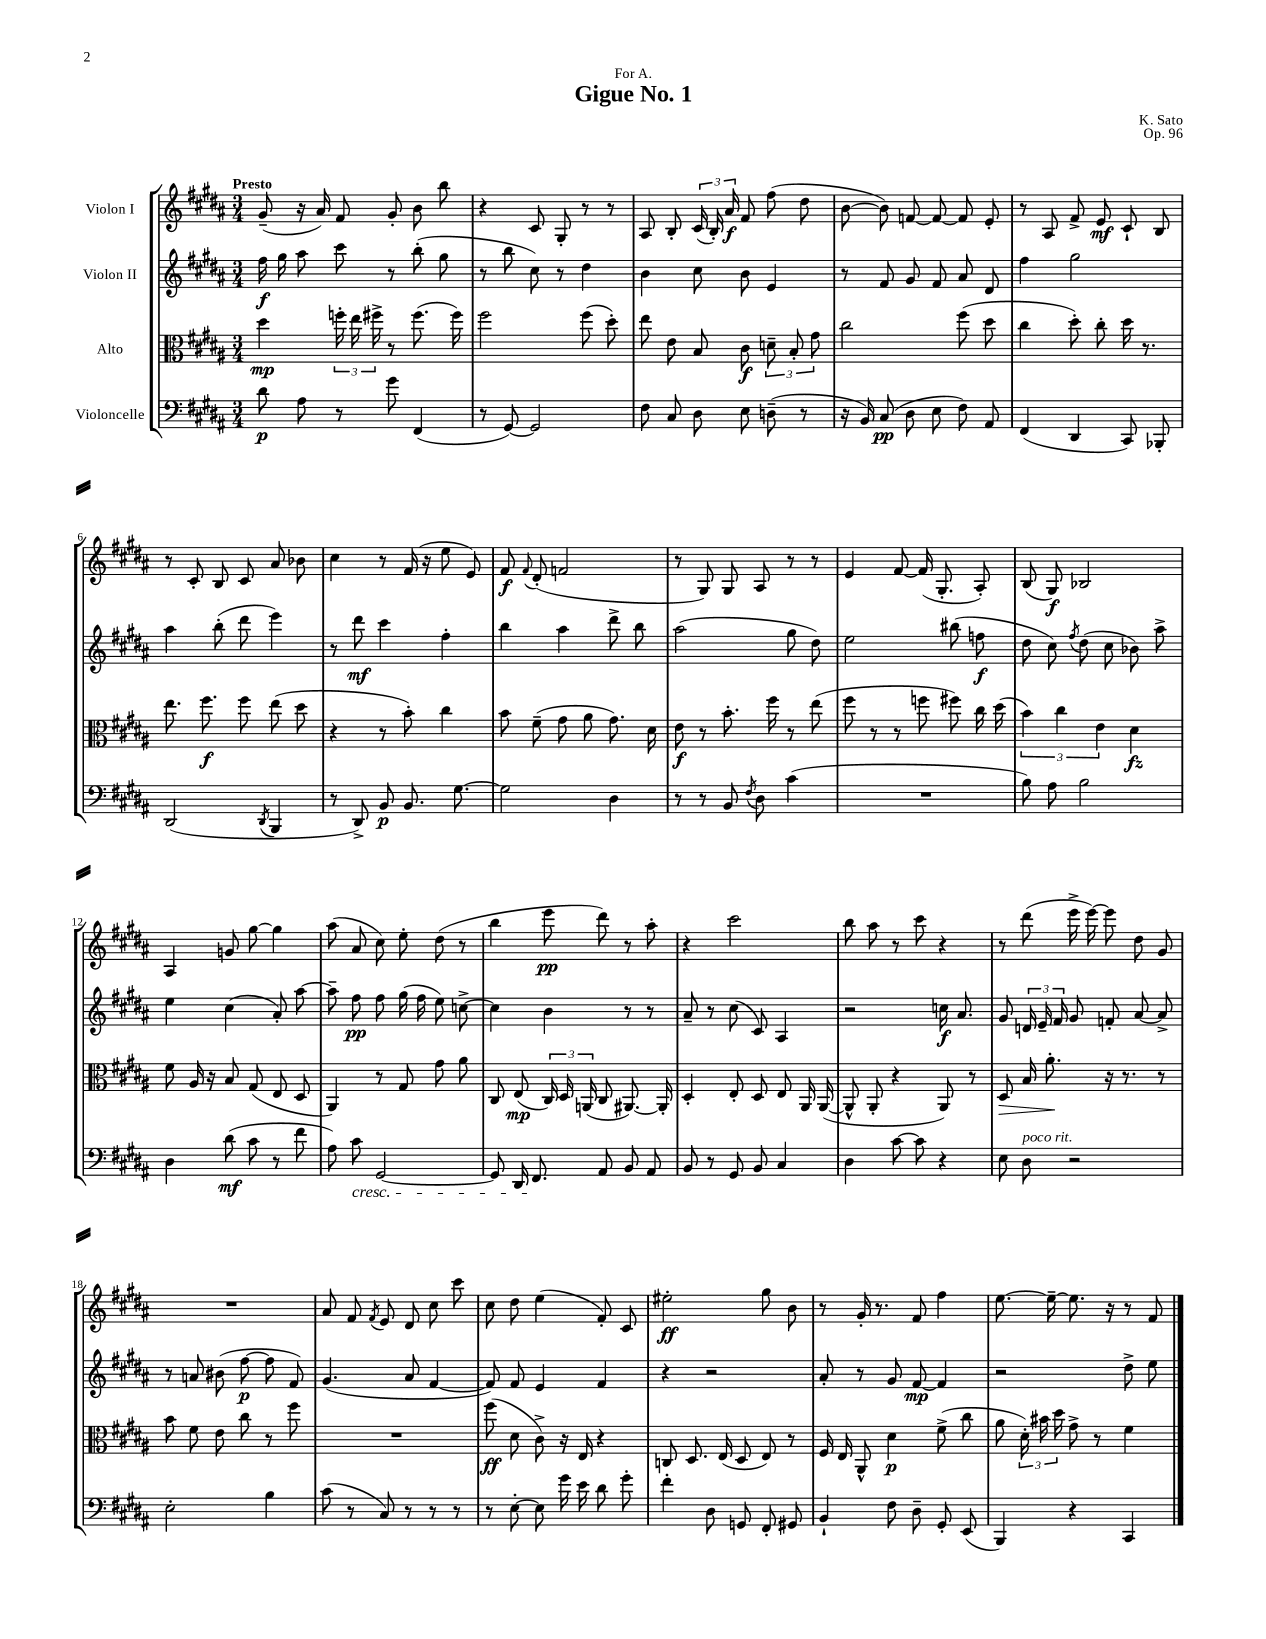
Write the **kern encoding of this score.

**kern	**dynam	**kern	**dynam	**kern	**dynam	**kern	**dynam
*part4	*part4	*part3	*part3	*part2	*part2	*part1	*part1
*staff4	*staff4	*staff3	*staff3	*staff2	*staff2	*staff1	*staff1
*I"Violoncelle	*	*I"Alto	*	*I"Violon II	*	*I"Violon I	*
*clefF4	*	*clefC3	*	*clefG2	*	*clefG2	*
*k[f#c#g#d#a#]	*	*k[f#c#g#d#a#]	*	*k[f#c#g#d#a#]	*	*k[f#c#g#d#a#]	*
*M3/4	*	*M3/4	*	*M3/4	*	*M3/4	*
=1	=1	=1	=1	=1	=1	=1	=1
!	!	!	!	!	!	!LO:TX:a:B:t=Presto	!
8d#\	p	4dd#\	mp	16ff#\	f	(8g#~/	.
.	.	.	.	16gg#\	.	.	.
8A#\	.	.	.	8aa#\	.	16r	.
.	.	.	.	.	.	16a#/)	.
8r	.	24ffn'\	.	8ccc#\	.	8f#/	.
.	.	24ee\	.	.	.	.	.
.	.	24ff#X^\	.	.	.	.	.
8g#\	.	8r	.	8r	.	8g#'/	.
(4FF#/	.	(8.ff#\	.	(8bb'\	.	8b\	.
.	.	.	.	8gg#\	.	8bb\	.
.	.	16ff#\)	.	.	.	.	.
=2	=2	=2	=2	=2	=2	=2	=2
8r	.	2ff#\	.	8r	.	4r	.
[8GG#/)	.	.	.	8bb\	.	.	.
2GG#/]	.	.	.	8cc#\)	.	8c#/	.
.	.	.	.	8r	.	8G#'/	.
.	.	(8ff#\	.	4dd#\	.	8r	.
.	.	8dd#'\)	.	.	.	8r	.
=3	=3	=3	=3	=3	=3	=3	=3
8F#\	.	8ee\	.	4b\	.	8A#/	.
8C#/	.	8e\	.	.	.	8B'/	.
8D#\	.	8B/	.	8cc#\	.	(24c#/	.
.	.	.	.	.	.	24B'/)	.
.	.	.	.	.	.	24a#/	f
8E\	.	8c#\	f	8b\	.	8f#/	.
(8Dn~\	.	12dn~\	.	4e/	.	(8ff#\	.
.	.	12B'/	.	.	.	.	.
8r	.	.	.	.	.	8dd#\	.
.	.	12g#\	.	.	.	.	.
=4	=4	=4	=4	=4	=4	=4	=4
16r	.	2cc#\	.	8r	.	[8b\	.
16BB/)	.	.	.	.	.	.	.
(8C#/	pp	.	.	8f#/	.	8b\])	.
8D#\	.	.	.	8g#/	.	[8fn/	.
8E\	.	.	.	8f#/	.	8f/_	.
8F#\)	.	(8ff#\	.	8a#/	.	8f/]	.
8AA#/	.	8dd#\	.	8d#/	.	8e'/	.
=5	=5	=5	=5	=5	=5	=5	=5
(4FF#/	.	4cc#\	.	4ff#\	.	8r	.
.	.	.	.	.	.	8A#/	.
4DD#/	.	8dd#'\)	.	2gg#\	.	8f#^/	.
.	.	8cc#'\	.	.	.	8e/	mf
8CC#/)	.	16dd#\	.	.	.	8c#`/	.
.	.	8.r	.	.	.	.	.
8BBB-X'/	.	.	.	.	.	8B/	.
!!LO:LB:g=z
=6	=6	=6	=6	=6	=6	=6	=6
(2DD#/	.	8.ee\	.	4aa#\	.	8r	.
.	.	.	.	.	.	8c#'/	.
.	.	8.ff#\	f	.	.	.	.
.	.	.	.	(8bb'\	.	8B/	.
.	.	8ff#\	.	8ddd#\	.	8c#/	.
8qDD#/	.	.	.	.	.	.	.
4BBB/	.	(8ee\	.	4eee\)	.	8a#/	.
.	.	8dd#\	.	.	.	8b-X\	.
=7	=7	=7	=7	=7	=7	=7	=7
8r	.	4r	.	8r	.	4cc#\	.
8DD#^/)	.	.	.	8ddd#\	mf	.	.
8BB/	p	8r	.	4ccc#\	.	8r	.
8.BB/	.	8b'\)	.	.	.	(16f#/	.
.	.	.	.	.	.	16r	.
.	.	4cc#\	.	4ff#'\	.	8ee\	.
[8.G#\	.	.	.	.	.	.	.
.	.	.	.	.	.	8e/)	.
=8	=8	=8	=8	=8	=8	=8	=8
2G#\]	.	8b\	.	4bb\	.	8f#/	f
.	.	.	.	.	.	8qqf#/	.
.	.	(8f#~\	.	.	.	(8d#'/	.
.	.	8g#\	.	4aa#\	.	2fn/	.
.	.	8a#\	.	.	.	.	.
4D#\	.	8.g#\)	.	8ddd#^\	.	.	.
.	.	.	.	8bb\	.	.	.
.	.	16d#\	.	.	.	.	.
=9	=9	=9	=9	=9	=9	=9	=9
8r	.	8e\	f	(2aa#\	.	8r	.
8r	.	8r	.	.	.	8G#/)	.
8BB/	.	8.b'\	.	.	.	8G#/	.
8qF#/	.	.	.	.	.	.	.
8D#\	.	.	.	.	.	8A#/	.
.	.	16ff#\	.	.	.	.	.
(4c#\	.	8r	.	8gg#\	.	8r	.
.	.	(8ee\	.	8dd#\)	.	8r	.
=10	=10	=10	=10	=10	=10	=10	=10
2.r	.	8ff#\	.	2ee\	.	4e/	.
.	.	8r	.	.	.	.	.
.	.	8r	.	.	.	[8f#/	.
.	.	8ffn\	.	.	.	(16f#/]	.
.	.	.	.	.	.	8.G#'/	.
.	.	8ff#X\)	.	(8bb#X\	.	.	.
.	.	16cc#\	.	8ffn\	f	8A#'/)	.
.	.	(16dd#\	.	.	.	.	.
=11	=11	=11	=11	=11	=11	=11	=11
8B\)	.	6b\)	.	8dd#\	.	(8B/	.
8A#\	.	.	.	8cc#\)	.	8G#/)	f
.	.	6cc#\	.	.	.	.	.
.	.	.	.	8qff#/	.	.	.
2B\	.	.	.	(8dd#\	.	2B-X/	.
.	.	6e\	.	.	.	.	.
.	.	.	.	8cc#\	.	.	.
.	.	4d#\	fz	8b-X\)	.	.	.
.	.	.	.	8aa#^\	.	.	.
!!LO:LB:g=z
=12	=12	=12	=12	=12	=12	=12	=12
4D#\	.	8f#\	.	4ee\	.	4A#/	.
.	.	16A#/	.	.	.	.	.
.	.	16r	.	.	.	.	.
(8d#\	mf	8B/	.	(4cc#\	.	8gn/	.
8c#\	.	(8G#/	.	.	.	[8gg#\	.
8r	.	8E/	.	8a#'/)	.	4gg#\]	.
8f#\	.	8D#/	.	[8aa#\	.	.	.
=13	=13	=13	=13	=13	=13	=13	=13
8A#\)	.	4AA#/)	.	8aa#~\]	.	(8aa#\	.
!LO:TX:b:i:t=cresc.	!	!	!	!	!	!	!
8c#\	.	.	.	8ff#\	pp	8a#/	.
[2GG#/	.	8r	.	8ff#\	.	8cc#\)	.
.	.	8G#/	.	(16gg#\	.	8ee'\	.
.	.	.	.	16ff#\	.	.	.
.	.	8g#\	.	8ee\)	.	(8dd#\	.
.	.	8a#\	.	[8ccn^\	.	8r	.
=14	=14	=14	=14	=14	=14	=14	=14
8GG#/]	.	8C#/	.	4cc\]	.	4bb\	.
16DD#/	.	(8E/	mp	.	.	.	.
8.FF#/	.	.	.	.	.	.	.
.	.	24C#/)	.	4b\	.	8eee\	pp
.	.	24D#/	.	.	.	.	.
.	.	(24AAn/	.	.	.	.	.
8AA#/	.	8C#/	.	.	.	8ddd#\)	.
8BB/	.	[8.AA#X/)	.	8r	.	8r	.
8AA#/	.	.	.	8r	.	8aa#'\	.
.	.	16AA#'/]	.	.	.	.	.
=15	=15	=15	=15	=15	=15	=15	=15
8BB/	.	4D#'/	.	8a#~/	.	4r	.
8r	.	.	.	8r	.	.	.
8GG#/	.	8E'/	.	(8cc#\	.	2ccc#\	.
8BB/	.	8D#/	.	8c#/)	.	.	.
4C#/	.	8E/	.	4A#/	.	.	.
.	.	16AA#/	.	.	.	.	.
.	.	([16AA#/	.	.	.	.	.
=16	=16	=16	=16	=16	=16	=16	=16
4D#\	.	8AA#^^/]	.	2r	.	8bb\	.
.	.	8AA#'/	.	.	.	8aa#\	.
[8c#\	.	4r	.	.	.	8r	.
8c#\]	.	.	.	.	.	8ccc#\	.
4r	.	8AA#/)	.	16ccn\	f	4r	.
.	.	.	.	8.a#/	.	.	.
.	.	8r	.	.	.	.	.
=17	=17	=17	=17	=17	=17	=17	=17
!	!	!	!LO:HP:b	!	!	!	!
8E\	.	8D#/	>	8g#/	.	8r	.
!LO:TX:a:i:t=poco rit.	!	!	!	!	!	!	!
8D#\	.	16B/	.	24dn/	.	(8ddd#\	.
.	.	.	.	24e~/	.	.	.
.	.	8.a#'\	.	.	.	.	.
.	.	.	.	24f#/	.	.	.
2r	.	.	.	8g#/	.	16eee^\	.
.	.	.	.	.	.	[16eee\)	.
.	.	16r	]	8fn'/	.	8eee\]	.
.	.	8.r	.	.	.	.	.
.	.	.	.	[8a#/	.	8dd#\	.
.	.	8r	.	8a#^/]	.	8g#/	.
!!LO:LB:g=z
=18	=18	=18	=18	=18	=18	=18	=18
2E'\	.	8b\	.	8r	.	2.r	.
.	.	8f#\	.	8an/	.	.	.
.	.	8e\	.	(8b#X\	.	.	.
.	.	8cc#\	.	[8ff#\	p	.	.
4B\	.	8r	.	8ff#\]	.	.	.
.	.	8ff#\	.	8f#/)	.	.	.
=19	=19	=19	=19	=19	=19	=19	=19
(8c#\	.	2.r	.	(4.g#/	.	8a#/	.
8r	.	.	.	.	.	8f#/	.
.	.	.	.	.	.	8qf#/	.
8C#/)	.	.	.	.	.	8e/	.
8r	.	.	.	8a#/	.	8d#/	.
8r	.	.	.	[4f#/	.	8cc#\	.
8r	.	.	.	.	.	8ccc#\	.
=20	=20	=20	=20	=20	=20	=20	=20
8r	.	(8ff#\	ff	8f#/])	.	8cc#\	.
[8E'\	.	8d#\	.	8f#/	.	8dd#\	.
8E\]	.	8c#^\)	.	4e/	.	(4ee\	.
16g#\	.	16r	.	.	.	.	.
16e\	.	16E/	.	.	.	.	.
8d#\	.	4r	.	4f#/	.	8f#'/)	.
8g#'\	.	.	.	.	.	8c#/	.
=21	=21	=21	=21	=21	=21	=21	=21
4f#'\	.	8Cn/	.	4r	.	2ee#X'\	ff
.	.	8.D#/	.	.	.	.	.
8D#\	.	.	.	2r	.	.	.
.	.	(16E/	.	.	.	.	.
8GGn/	.	8D#/	.	.	.	.	.
8FF#'/	.	8E/)	.	.	.	8gg#\	.
8GG#X/	.	8r	.	.	.	8b\	.
=22	=22	=22	=22	=22	=22	=22	=22
4BB`/	.	16F#/	.	8a#'/	.	8r	.
.	.	16E/	.	.	.	.	.
.	.	8AA#^^/	.	8r	.	16g#'/	.
.	.	.	.	.	.	8.r	.
8F#\	.	4d#\	p	8g#/	.	.	.
8D#~\	.	.	.	[8f#/	mp	8f#/	.
8GG#'/	.	(8f#^\	.	4f#/]	.	4ff#\	.
(8EE/	.	8cc#\	.	.	.	.	.
=23	=23	=23	=23	=23	=23	=23	=23
4BBB/)	.	8a#\	.	2r	.	[8.ee\	.
.	.	24d#'\)	.	.	.	.	.
.	.	24b#X\	.	.	.	.	.
.	.	.	.	.	.	16ee~\_	.
.	.	24dd#\	.	.	.	.	.
4r	.	8g#^\	.	.	.	8.ee\]	.
.	.	8r	.	.	.	.	.
.	.	.	.	.	.	16r	.
4CC#/	.	4f#\	.	8dd#^\	.	8r	.
.	.	.	.	8ee\	.	8f#/	.
==	==	==	==	==	==	==	==
*-	*-	*-	*-	*-	*-	*-	*-
